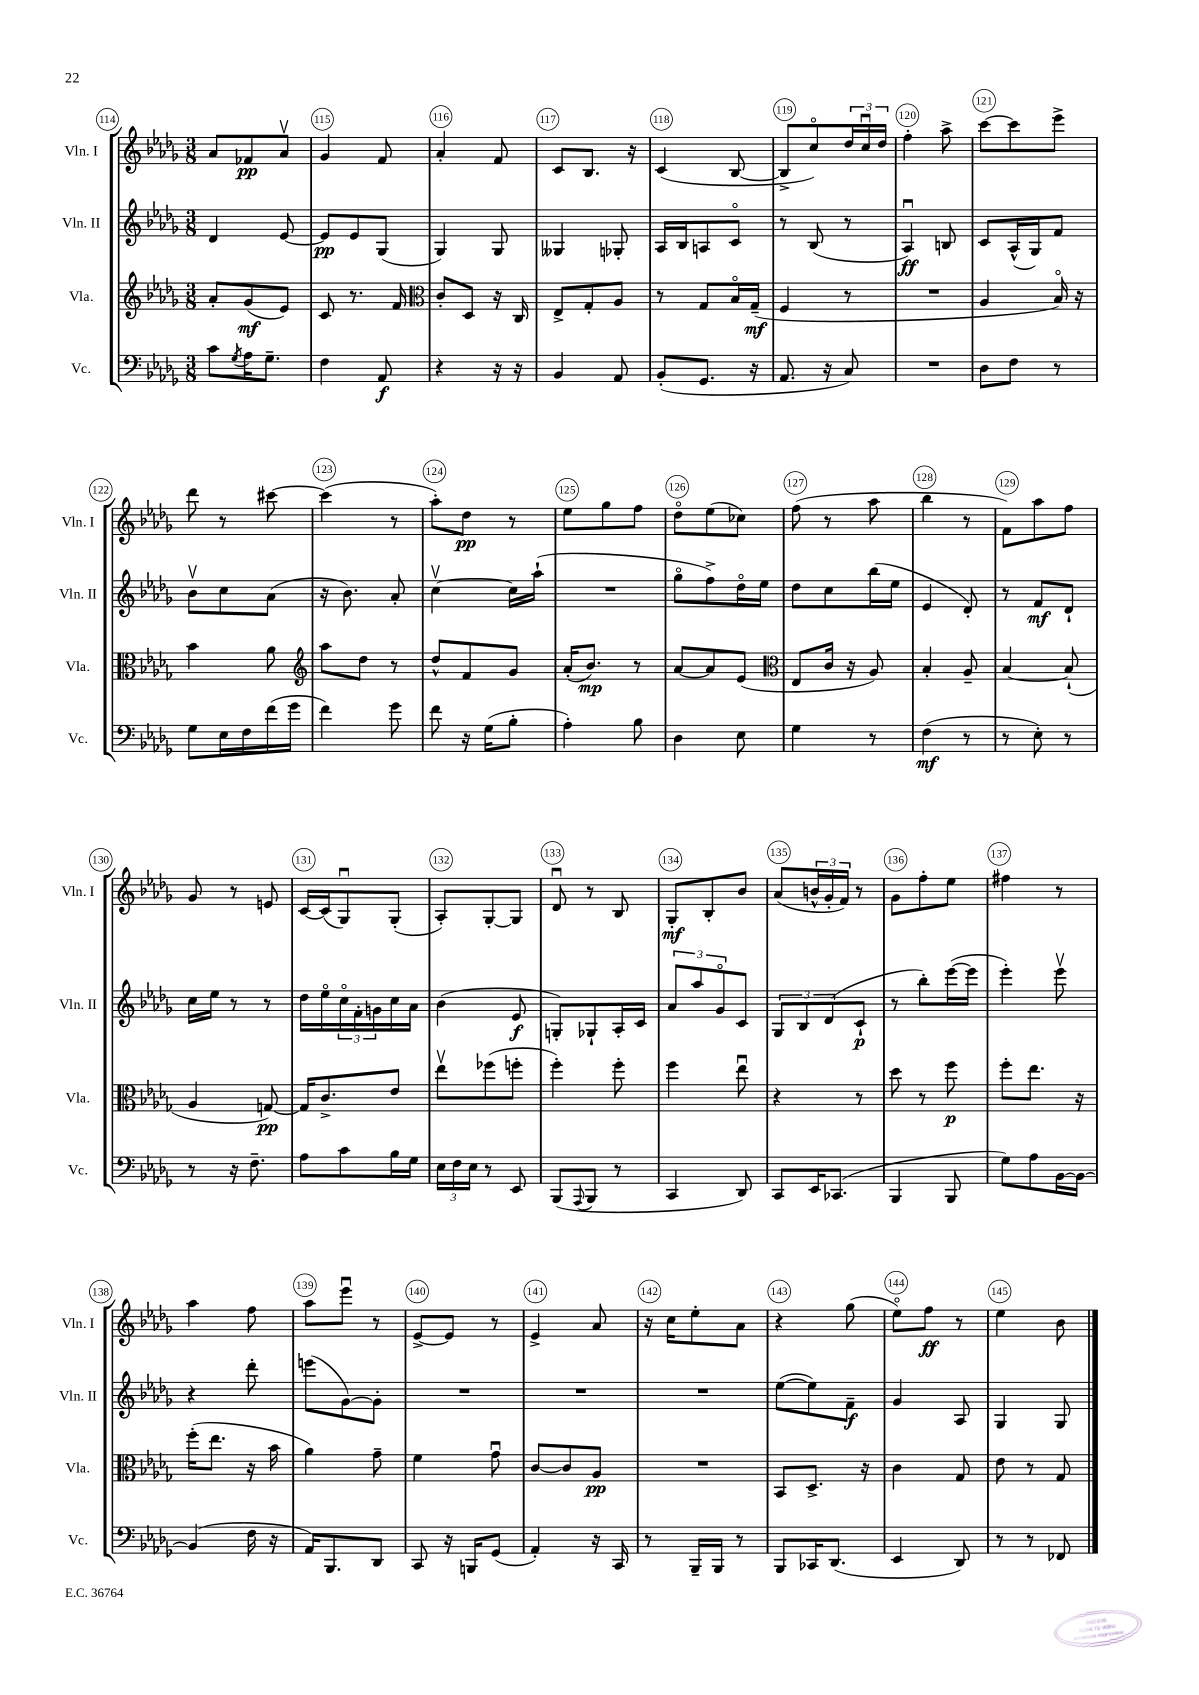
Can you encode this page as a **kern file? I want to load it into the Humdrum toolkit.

**kern	**kern	**kern	**kern
*staff4	*staff3	*staff2	*staff1
*clefF4	*clefG2	*clefG2	*clefG2
*k[b-e-a-d-g-]	*k[b-e-a-d-g-]	*k[b-e-a-d-g-]	*k[b-e-a-d-g-]
*M3/8	*M3/8	*M3/8	*M3/8
8c	8a-'	4d-	8a-
8qG-	.	.	.
16A-	(8g-	.	8f-
8.G-~	.	.	.
.	8e-)	[8e-	8a-v
=	=	=	=
4F	8c	8e-]	4g-
.	8.r	8e-	.
8AA-	.	(8G-	8f
.	16f	.	.
=	=	=	=
*	*clefC3	*	*
4r	8c'	4G-)	4a-'
.	8D-	.	.
16r	16r	8G-	8f
16r	16C	.	.
=	=	=	=
4BB-	8E-^	4G--	8c
.	8G-'	.	8.B-
8AA-	8A-	8G-'	.
.	.	.	16r
=	=	=	=
(8BB-'	8r	16A-	(4c
.	.	16B-	.
8.GG-	8G-	8A	.
.	16B-o	8co	[8B-
16r	(16G-~	.	.
=	=	=	=
8.AA-	4F	8r	8B-^]
.	.	(8B-	8cco)
16r	.	.	.
8C)	8r	8r	24dd-
.	.	.	24ccu
.	.	.	24dd-
=	=	=	=
4.r	4.r	4A-u)	4ff'
.	.	8B	8aa-^
=	=	=	=
8D-	4A-	8c	[8ccc
8F	.	(16A-^^	8ccc]
.	.	16G-)	.
8r	16B-o)	8f	8eee-^
.	16r	.	.
=	=	=	=
8G-	4b-	8b-v	8ddd-
16E-	.	8cc	8r
16F	.	.	.
(16f	8a-	(8a-	[8ccc#
16g-	.	.	.
=	=	=	=
*	*clefG2	*	*
4f)	8aa-	16r	(4ccc#]
.	.	8.b-)	.
.	8dd-	.	.
8g-	8r	8a-'	8r
=	=	=	=
8f	8dd-^^	[4ccv	8aa-')
16r	8f	.	8dd-
(16G-	.	.	.
8B-'	8g-	16cc]	8r
.	.	(16aa-`	.
=	=	=	=
4A-')	(16a-'	4.r	8ee-
.	8.b-)	.	.
.	.	.	8gg-
8B-	8r	.	8ff
=	=	=	=
4D-	[8a-	8gg-o	8dd-o
.	8a-]	8ff^)	(8ee-
8E-	(8e-	16dd-o	8cc-)
.	.	16ee-	.
=	=	=	=
*	*clefC3	*	*
4G-	8E-	8dd-	(8ff
.	16c	8cc	8r
.	16r	.	.
8r	8A-)	(16bb-	8aa-
.	.	16ee-	.
=	=	=	=
(4F	4B-'	4e-	4bb-
8r	8A-~	8d-')	8r
=	=	=	=
8r	[4B-	8r	8f)
8E-')	.	8f	8aa-
8r	(8B-`]	8d-`	8ff
=	=	=	=
8r	4A-	16cc	8g-
.	.	16ee-	.
16r	.	8r	8r
8.F~	.	.	.
.	[8G)	8r	8e
=	=	=	=
8A-	16G]	16dd-	[16c
.	8.c^	16ee-o	(16c]
8c	.	24cco	8G-u)
.	.	24f'	.
.	.	24g	.
16B-	8e-	16cc	(8G-'
16G-	.	16a-	.
=	=	=	=
24E-	8ee-v	(4b-	8A-')
24F	.	.	.
24E-	.	.	.
8r	(8ff-	.	[8G-'
8EE-	8ff'	8e-	8G-]
=	=	=	=
(8BBB-	4ff')	8G')	8d-u
8qqAAA-	.	.	.
8BBB-	.	8G-`	8r
8r	8ff'	16A-'	8B-
.	.	16c	.
=	=	=	=
4CC	4ff	12a-	8G-'
.	.	12aa-	.
.	.	.	8B-'
.	.	12g-o	.
8DD-)	8ee-u	8c	8b-
=	=	=	=
8CC	4r	12G-	(8a-
.	.	12B-	.
16EE-	.	.	24b^^
.	.	(12d-	24g-'
(8.CC-	.	.	.
.	.	.	24f)
.	8r	8c`	8r
=	=	=	=
4BBB-	8dd-	8r	8g-
.	8r	8bb-')	8ff'
8BBB-	8ff	([16eee-	8ee-
.	.	16eee-]	.
=	=	=	=
8G-)	8ff'	4eee-')	4ff#
8A-	8.ee-	.	.
[16BB-	.	8eee-v	8r
16BB-_	16r	.	.
=	=	=	=
(4BB-]	(16ff'	4r	4aa-
.	8.ee-	.	.
16F	16r	8ddd-'	8ff
16r	16b-	.	.
=	=	=	=
16AA-)	4a-)	(8eee	8aa-
8.BBB-	.	.	.
.	.	[8g-)	8eee-u
8DD-	8g-~	8g-']	8r
=	=	=	=
8CC	4f	4.r	[8e-^
16r	.	.	8e-]
16BBB	.	.	.
(8GG-	8g-u	.	8r
=	=	=	=
4AA-')	[8c	4.r	4e-^
.	8c]	.	.
16r	8A-	.	8a-
16CC	.	.	.
=	=	=	=
8r	4.r	4.r	16r
.	.	.	16cc
16BBB-~	.	.	8ee-'
16BBB-	.	.	.
8r	.	.	8a-
=	=	=	=
8BBB-	8BB-	([8ee-	4r
16CC-	8.D-^	8ee-])	.
(8.DD-	.	.	.
.	.	8f~	(8gg-
.	16r	.	.
=	=	=	=
4EE-	4c	4g-	8ee-o)
.	.	.	8ff
8DD-)	8G-	8A-	8r
=	=	=	=
8r	8e-	4G-	4ee-
8r	8r	.	.
8FF-	8G-	8G-	8b-
==	==	==	==
*-	*-	*-	*-
